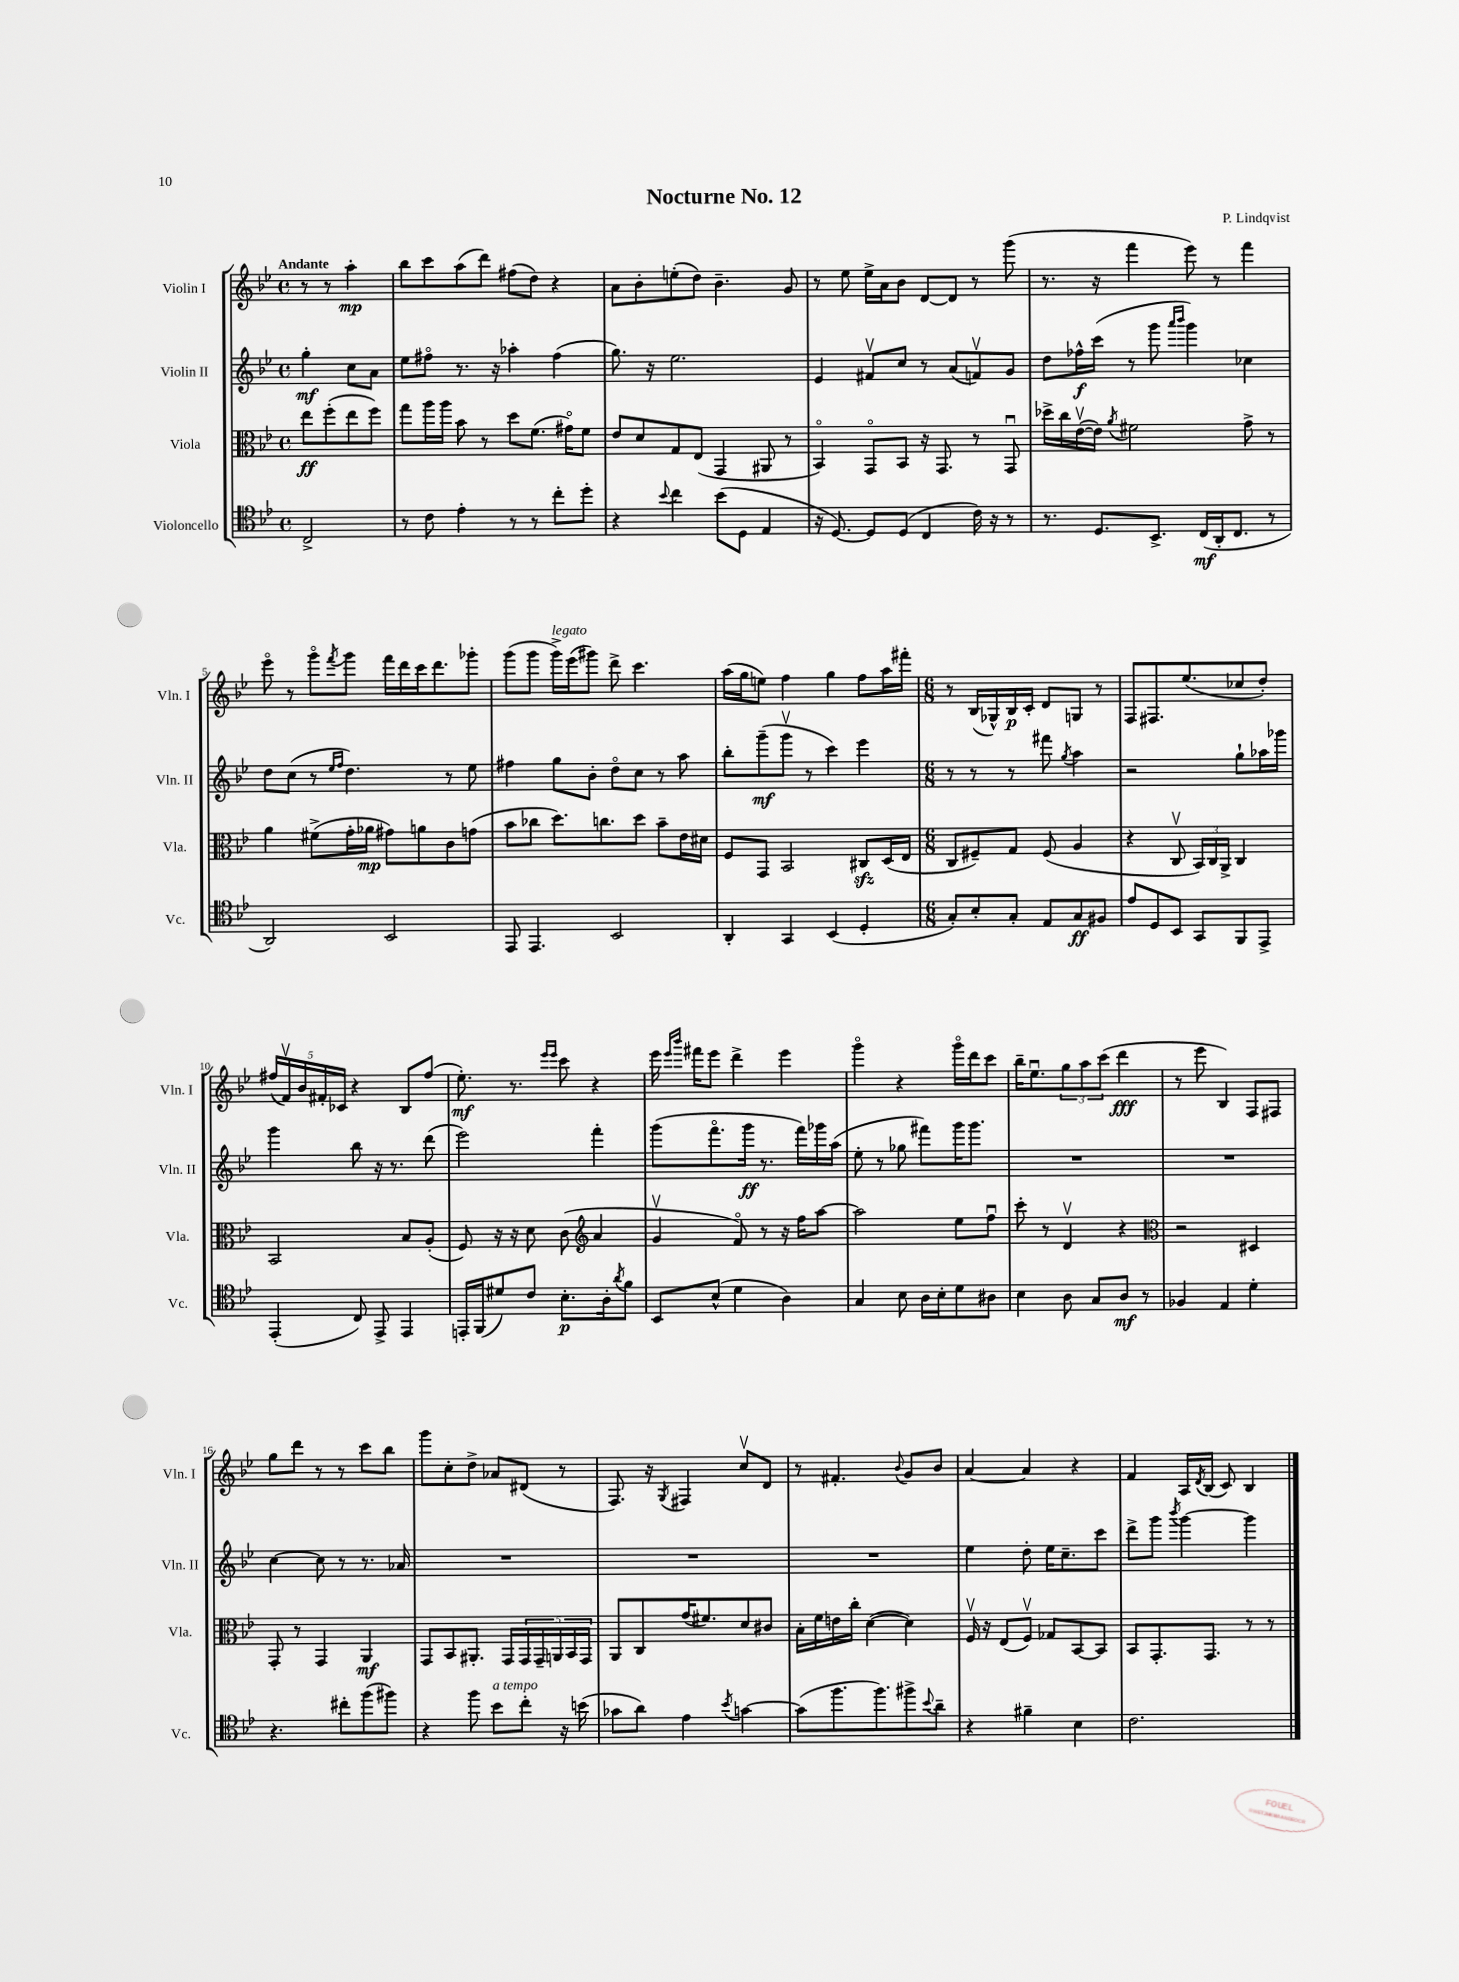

**kern	**dynam	**kern	**dynam	**kern	**dynam	**kern	**dynam
*part4	*part4	*part3	*part3	*part2	*part2	*part1	*part1
*staff4	*staff4	*staff3	*staff3	*staff2	*staff2	*staff1	*staff1
*I"Violoncello	*	*I"Viola	*	*I"Violin II	*	*I"Violin I	*
*I'Vc.	*	*I'Vla.	*	*I'Vln. II	*	*I'Vln. I	*
*clefC4	*	*clefC3	*	*clefG2	*	*clefG2	*
*k[b-e-]	*	*k[b-e-]	*	*k[b-e-]	*	*k[b-e-]	*
*M4/4	*	*M4/4	*	*M4/4	*	*M4/4	*
*met(c)	*	*met(c)	*	*met(c)	*	*met(c)	*
=	=	=	=	=	=	=	=
!	!	!	!	!	!	!LO:TX:a:B:t=Andante	!
2C^/	.	8ee-\L	ff	4gg'\	mf	8r	.
.	.	(8ff'\	.	.	.	8r	.
.	.	8ee-\	.	8cc\L	.	4aa'\	mp
.	.	8ff\J)	.	8a\J	.	.	.
=1	=1	=1	=1	=1	=1	=1	=1
8r	.	8gg\L	.	8ee-\L	.	8bb-\L	.
8c\	.	16aa\L	.	8ff#X\J	.	8ccc\	.
.	.	16aa\JJ	.	.	.	.	.
4e-'\	.	8b-\	.	8.r	.	(8aa\	.
.	.	8r	.	.	.	8ddd\J)	.
.	.	.	.	16r	.	.	.
8r	.	8dd\L	.	4aa-X'\	.	(8ff#X\L	.
8r	.	(8.f\J	.	.	.	8dd\J)	.
8cc'\L	.	.	.	(4ff#\	.	4r	.
.	.	16g#X\KL)	.	.	.	.	.
8dd'\J	.	8f\J	.	.	.	.	.
=2	=2	=2	=2	=2	=2	=2	=2
4r	.	8e-/L	.	8.gg\)	.	8a\L	.
.	.	8d/	.	.	.	8b-'\	.
.	.	.	.	16r	.	.	.
8qqb-/	.	.	.	.	.	.	.
4cc\	.	8G/	.	2.ee-\	.	(8een'\	.
.	.	(8E-/J	.	.	.	8dd\J)	.
(8b-\L	.	4GG/	.	.	.	4.b-~\	.
8D\J	.	.	.	.	.	.	.
4E-/	.	8AA#X/	.	.	.	.	.
.	.	8r	.	.	.	8g/	.
=3	=3	=3	=3	=3	=3	=3	=3
16r	.	4BB-/)	.	4e-/	.	8r	.
[8.D/)	.	.	.	.	.	.	.
.	.	.	.	.	.	8ee-\	.
8D/L]	.	8GG/L	.	8f#Xv/L	.	16ee-^\LL	.
.	.	.	.	.	.	16a\J	.
(8D/J	.	8BB-/J	.	8cc/J	.	8b-\J	.
4C/	.	16r	.	8r	.	[8d/L	.
.	.	8.GG/	.	.	.	.	.
.	.	.	.	(8a/L	.	8d/J]	.
16c\)	.	8r	.	8fnv/)	.	8r	.
16r	.	.	.	.	.	.	.
8r	.	8GGu/	.	8g/J	.	(8ggg\	.
=4	=4	=4	=4	=4	=4	=4	=4
8.r	.	16dd-X^\LL	.	8dd\L	.	8.r	.
.	.	16cc\	.	.	.	.	.
.	.	([16e-v\	.	16ff-X^^\L	f	.	.
8.D/L	.	16e-\JJ])	.	(16ccc\JJ	.	16r	.
.	.	8qa/	.	.	.	.	.
.	.	2f#X\	.	8r	.	4fff\	.
8.BB-^/J	.	.	.	8ggg\	.	.	.
.	.	.	.	16qqaaa/LL	.	.	.
.	.	.	.	16qqbbb-/JJ	.	.	.
.	.	.	.	4ggg\)	.	8eee-\)	.
(16C/LL	mf	.	.	.	.	.	.
16AA'/J	.	.	.	.	.	8r	.
8.C/J	.	.	.	.	.	.	.
.	.	8g^\	.	4cc-X\	.	4fff\	.
8r	.	8r	.	.	.	.	.
!!LO:LB:g=z
=5	=5	=5	=5	=5	=5	=5	=5
2AA/)	.	4a\	.	8dd\L	.	8eee-\	.
.	.	.	.	(8cc\J	.	8r	.
.	.	(8f#X^\L	.	8r	.	8ggg\L	.
.	.	.	.	16qqee-/LL	.	.	.
.	.	.	.	16qqff/JJ	.	8qfff/	.
.	.	16g'\L	.	4.dd\)	.	8ggg\J	.
.	.	16a-X\JJ	mp	.	.	.	.
2BB-/	.	8g#X\L)	.	.	.	16fff\LL	.
.	.	.	.	.	.	16ddd\	.
.	.	8an\	.	.	.	16ccc\J	.
.	.	.	.	.	.	8.ddd\	.
.	.	8c\	.	8r	.	.	.
.	.	(8gn\J	.	8ee-\	.	8ggg-X'\J	.
=6	=6	=6	=6	=6	=6	=6	=6
8EE-/	.	8b-\L	.	4ff#X\	.	(8ggg\L	.
4.EE-/	.	8cc-X\J	.	.	.	8ggg\J	.
!	!	!	!	!	!	!LO:TX:a:i:t=legato	!
.	.	8.dd\L)	.	8gg\L	.	16ggg^\LL)	.
.	.	.	.	.	.	(16eee-\J	.
.	.	.	.	8b-'\J	.	8ggg#X\J)	.
.	.	8.ccn\	.	.	.	.	.
2BB-/	.	.	.	8dd\L	.	8ddd^\	.
.	.	8dd\J	.	8cc\J	.	4.ccc\	.
.	.	8b-~\L	.	8r	.	.	.
.	.	16e-\L	.	8aa\	.	.	.
.	.	16d#X\JJ	.	.	.	.	.
=7	=7	=7	=7	=7	=7	=7	=7
4AA'/	.	8F/L	.	8bb-'\L	.	(16aa\LL	.
.	.	.	.	.	.	16gg\J	.
.	.	8GG/J	.	(8ggg~\	mf	8een\J)	.
4GG/	.	2BB-/	.	8gggv\J	.	4ff\	.
.	.	.	.	8r	.	.	.
(4BB-/	.	.	.	4ccc\)	.	4gg\	.
4D'/	.	8C#Xzz/L	.	4eee-\	.	8ff\L	.
.	.	(16D/L	.	.	.	16aa\L	.
.	.	16E-/JJ	.	.	.	16fff#X'\JJ	.
=8	=8	=8	=8	=8	=8	=8	=8
*M6/8	*	*M6/8	*	*M6/8	*	*M6/8	*
8G'/L)	.	8C/L	.	8r	.	8r	.
8B-'/	.	8F#X~/)	.	8r	.	(16B-/LL	.
.	.	.	.	.	.	16G-X^^/)	.
8G'/J	.	8G/J	.	8r	.	16B-/	p
.	.	.	.	.	.	16c'/JJ	.
8E-/L	.	(8F#/	.	8fff#X\	.	8d/L	.
.	.	.	.	8qgg/	.	.	.
8G/	ff	4A/	.	4aa\	.	8Gn/J	.
8F#X/J	.	.	.	.	.	8r	.
=9	=9	=9	=9	=9	=9	=9	=9
8e-/L	.	4r	.	2r	.	8F/L	.
8D/	.	.	.	.	.	8.F#X/	.
8BB-/J	.	8Cv/	.	.	.	.	.
.	.	.	.	.	.	(8.ee-/	.
8GG/L	.	24BB-/LL)	.	.	.	.	.
.	.	24C/	.	.	.	.	.
.	.	24AA^/JJ	.	.	.	.	.
8FF/	.	4C/	.	8gg`\L	.	8cc-X/	.
8EE-^/J	.	.	.	16aa-X\L	.	8dd'/J)	.
.	.	.	.	16ggg-X\JJ	.	.	.
!!LO:LB:g=z
=10	=10	=10	=10	=10	=10	=10	=10
(4EE-'/	.	2BB-/	.	4ggg\	.	(20ff#X/LL	.
.	.	.	.	.	.	20fv/)	.
.	.	.	.	.	.	20b-/	.
.	.	.	.	.	.	20f#X'/	.
.	.	.	.	.	.	20c-X/JJ	.
8C/)	.	.	.	8bb-\	.	4r	.
8EE-^/	.	.	.	16r	.	.	.
.	.	.	.	8.r	.	.	.
4EE-/	.	8B-/L	.	.	.	8B-/L	.
.	.	(8A'/J	.	(8ddd\	.	(8ff#/J	.
=11	=11	=11	=11	=11	=11	=11	=11
16EEn'/LL	.	8F/)	.	2eee-\)	.	8.ee-'\)	mf
(16FF/J	.	.	.	.	.	.	.
8d#X/)	.	16r	.	.	.	.	.
.	.	16r	.	.	.	8.r	.
8c/J	.	8d\	.	.	.	.	.
.	.	.	.	.	.	16qqeee-/LL	.
.	.	.	.	.	.	16qqeee-/JJ	.
8.B-'\L	p	(8c\	.	.	.	8ccc\	.
*	*	*clefG2	*	*	*	*	*
.	.	4a/	.	4fff'\	.	4r	.
16A'\k	.	.	.	.	.	.	.
8qa/	.	.	.	.	.	.	.
8f\J	.	.	.	.	.	.	.
=12	=12	=12	=12	=12	=12	=12	=12
8BB-/L	.	4gv/	.	(8ggg\L	.	16eee-\	.
.	.	.	.	.	.	16qqeee-/LL	.
.	.	.	.	.	.	16qqbbb-/JJ	.
.	.	.	.	.	.	16fff#X\KL	.
(8B-^^/J	.	.	.	8.fff\	.	8eee-\J	.
4d\	.	8f/)	.	.	.	4ddd^\	.
.	.	.	.	16ggg\Jk	ff	.	.
.	.	8r	.	8.r	.	.	.
4A\)	.	16r	.	.	.	4eee-\	.
.	.	16ff\KL	.	16fff\LL)	.	.	.
.	.	[8aa\J	.	16ggg-X\	.	.	.
.	.	.	.	(16aa\JJ	.	.	.
=13	=13	=13	=13	=13	=13	=13	=13
4G/	.	2aa\]	.	8ee-'\	.	4ggg\	.
.	.	.	.	8r	.	.	.
8B-\	.	.	.	8gg-X\	.	4r	.
16A\LL	.	.	.	8fff#X\L)	.	.	.
16B-'\J	.	.	.	.	.	.	.
8d\	.	8ee-\L	.	16ggg\K	.	16ggg\LL	.
.	.	.	.	8.ggg\J	.	16ddd\J	.
8A#X\J	.	8ffu\J	.	.	.	8ccc\J	.
=14	=14	=14	=14	=14	=14	=14	=14
4B-\	.	8ccc'\	.	2.r	.	16bb-~\KL	.
.	.	.	.	.	.	8.ee-u\	.
.	.	8r	.	.	.	.	.
8A\	.	4dv/	.	.	.	12gg\	.
.	.	.	.	.	.	12aa\	.
8G/L	.	.	.	.	.	.	.
.	.	.	.	.	.	(12ccc\J	.
8A/J	mf	4r	.	.	.	4ddd\	fff
8r	.	.	.	.	.	.	.
=15	=15	=15	=15	=15	=15	=15	=15
*	*	*clefC3	*	*	*	*	*
4F-X/	.	2r	.	2.r	.	8r	.
.	.	.	.	.	.	8eee-\	.
4E-/	.	.	.	.	.	4B-/)	.
4d'\	.	4D#X/	.	.	.	8F/L	.
.	.	.	.	.	.	8F#X/J	.
!!LO:LB:g=z
=16	=16	=16	=16	=16	=16	=16	=16
4.r	.	8GG'/	.	[4cc\	.	8gg\L	.
.	.	8r	.	.	.	8ddd\J	.
.	.	4GG/	.	8cc\]	.	8r	.
8cc#X'\L	.	.	.	8r	.	8r	.
(8ff\	.	4AA/	mf	8.r	.	8ccc\L	.
8ff#X\J)	.	.	.	.	.	8bb-\J	.
.	.	.	.	16a-X/	.	.	.
=17	=17	=17	=17	=17	=17	=17	=17
4r	.	8GG/L	.	2.r	.	8ggg\L	.
.	.	8BB-/	.	.	.	8cc'\	.
8ff\	.	8.AA#X'/J	.	.	.	8dd^\J	.
!LO:TX:a:i:t=a tempo	!	!	!	!	!	!	!
8b-\L	.	.	.	.	.	8a-X/L	.
.	.	16GG/LL	.	.	.	.	.
8cc'\J	.	20GG/	.	.	.	(8d#X/J	.
.	.	20GG~/	.	.	.	.	.
.	.	20AAn/	.	.	.	.	.
16r	.	.	.	.	.	8r	.
.	.	20BB-/	.	.	.	.	.
(16bn\	.	.	.	.	.	.	.
.	.	20GG/JJ	.	.	.	.	.
=18	=18	=18	=18	=18	=18	=18	=18
8g-X\L	.	8AA/L	.	2.r	.	8.F/)	.
8a\J)	.	8C/	.	.	.	.	.
.	.	.	.	.	.	16r	.
.	.	.	.	.	.	8qG/	.
4e-\	.	(16g/K	.	.	.	4F#X/	.
.	.	8.f#X/)	.	.	.	.	.
8qb-/	.	.	.	.	.	.	.
[4gn\	.	8d/	.	.	.	8ccv/L	.
.	.	8c#X/J	.	.	.	8d/J	.
=19	=19	=19	=19	=19	=19	=19	=19
(8g\L]	.	16B-'\LL	.	2.r	.	8r	.
.	.	16f\	.	.	.	.	.
8.ff\	.	16en\	.	.	.	4.f#X'/	.
.	.	16cc'\JJ	.	.	.	.	.
.	.	([4d\	.	.	.	.	.
8.ff\)	.	.	.	.	.	.	.
.	.	.	.	.	.	8qqb-/	.
8ff#X^\	.	4d\])	.	.	.	8g/L	.
8qqb-/	.	.	.	.	.	.	.
8a~\J	.	.	.	.	.	8b-/J	.
=20	=20	=20	=20	=20	=20	=20	=20
4r	.	16Fv/	.	4ee-\	.	[4a/	.
.	.	16r	.	.	.	.	.
.	.	(8E-/L	.	.	.	.	.
4f#X~\	.	8Fv/J)	.	8dd'\	.	4a/]	.
.	.	8G-X/L	.	16ee-\KL	.	.	.
.	.	.	.	8.cc~\	.	.	.
4B-\	.	[8BB-/	.	.	.	4r	.
.	.	8BB-/J]	.	8ccc\J	.	.	.
=21	=21	=21	=21	=21	=21	=21	=21
2.c\	.	8BB-/L	.	8ddd^\L	.	4f/	.
.	.	8.GG'/	.	8ggg\J	.	.	.
.	.	.	.	8qbbb-/	.	.	.
.	.	.	.	[4ggg\	.	16A/LL	.
.	.	.	.	.	.	8qd/	.
.	.	8.GG/J	.	.	.	(16B-/JJ	.
.	.	.	.	.	.	8c/)	.
.	.	8r	.	4ggg\]	.	4B-/	.
.	.	8r	.	.	.	.	.
==	==	==	==	==	==	==	==
*-	*-	*-	*-	*-	*-	*-	*-
